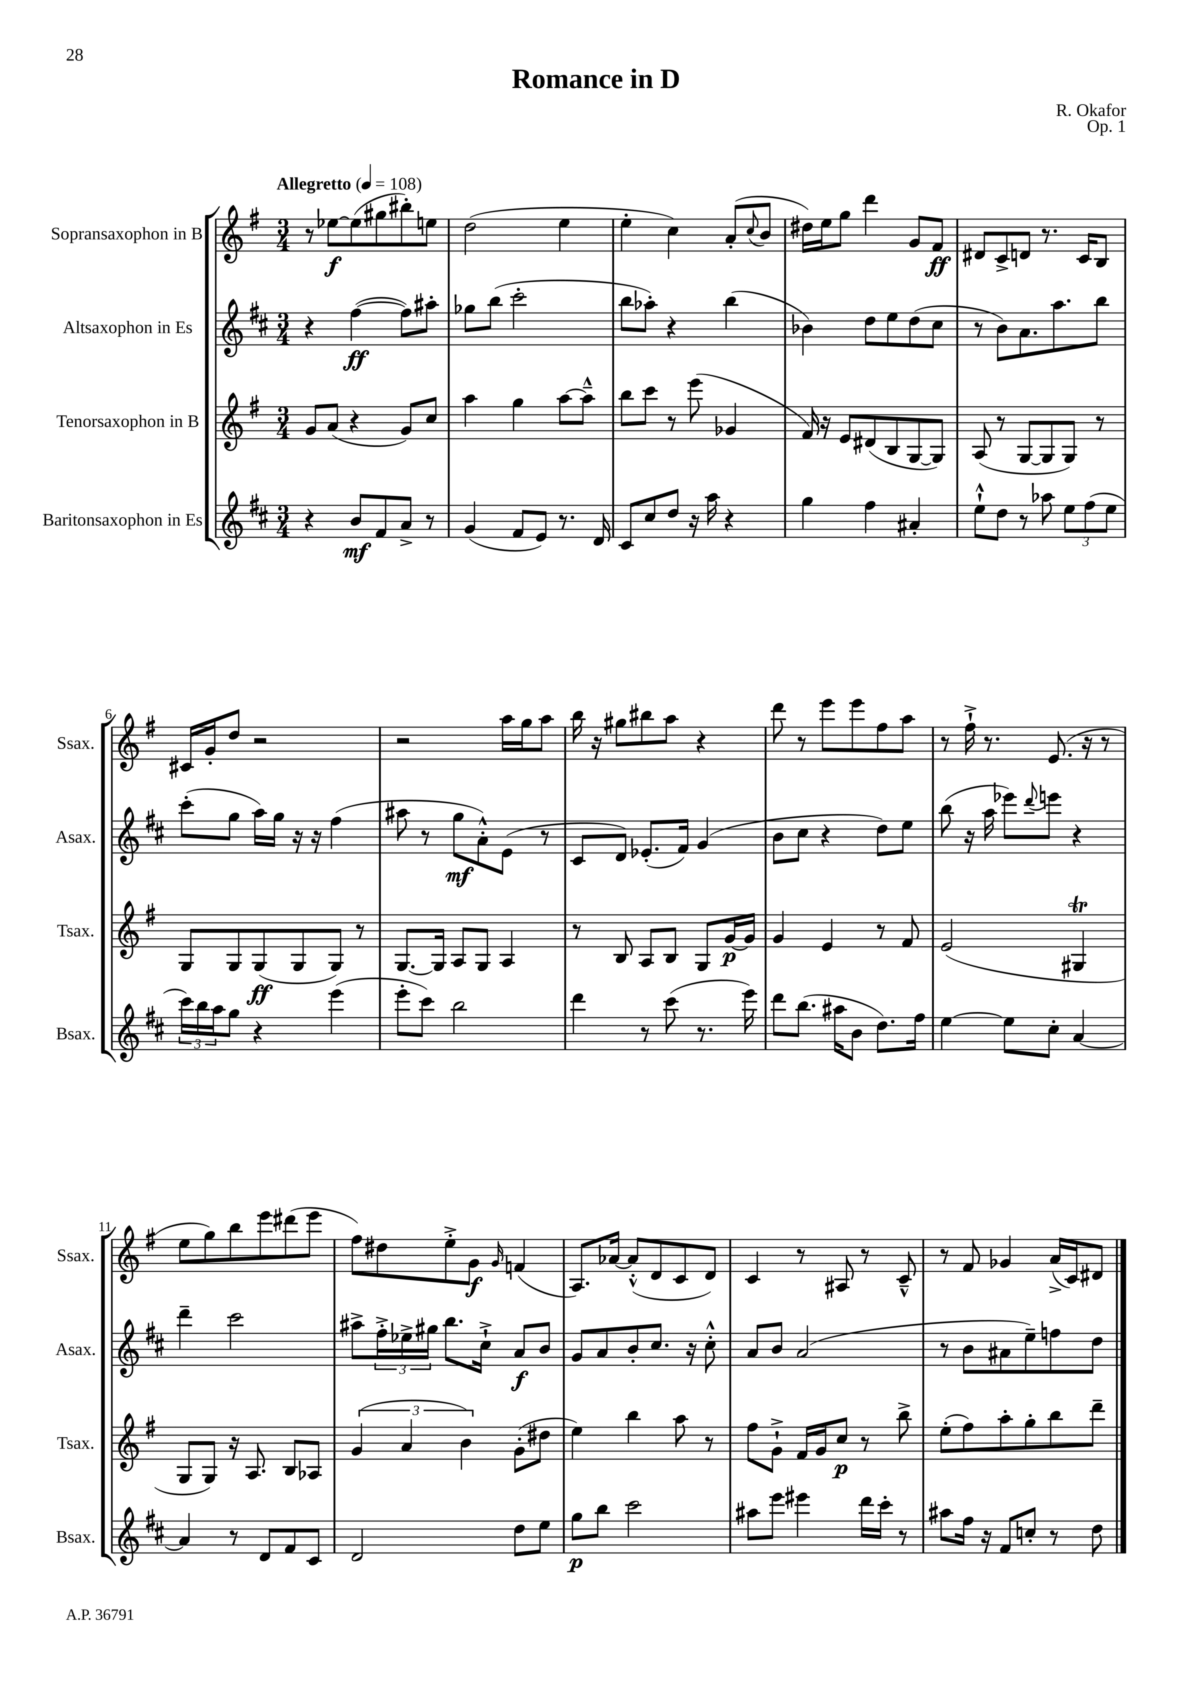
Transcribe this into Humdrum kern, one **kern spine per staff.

**kern	**kern	**kern	**kern
*staff4	*staff3	*staff2	*staff1
*clefG2	*clefG2	*clefG2	*clefG2
*k[f#c#]	*k[f#]	*k[f#c#]	*k[f#]
*M3/4	*M3/4	*M3/4	*M3/4
*MM108	*MM108	*MM108	*MM108
4r	8g/L	4r	8r
.	(8a/J	.	[8ee-\L
8b/L	4r	([4ff#\	(8ee-\]
8f#/	.	.	8gg#\
8a^/J	8g/L)	8ff#\]L)	8bb#'\)
8r	8cc/J	8aa#'\J	8ee\J
=	=	=	=
(4g/	4aa\	8gg-\L	(2dd\
.	.	(8bb\J	.
8f#/L	4gg\	2ccc#'\	.
8e/J)	.	.	.
8.r	[8aa\L	.	4ee\
.	8aa~^^\]J	.	.
16d/	.	.	.
=	=	=	=
8c#/L	8bb\L	8bb\L	4ee'\
8cc#/	8ccc\J	8aa-'\J)	.
8dd/J	8r	4r	4cc\)
16r	(8eee\	.	.
16aa\	.	.	.
4r	4g-/	(4bb\	(8a'/L
.	.	.	8qqcc/
.	.	.	8b/J
=	=	=	=
4gg\	16f#/)	4b-\)	16dd#\LL)
.	16r	.	16ee\J
.	8e/L	.	8gg\J
4ff#\	(8d#/	8dd\L	4ddd\
.	8B/	8ee\	.
4a#'/	[8G/	(8dd\	8g/L
.	8G/]J)	8cc#\J	8f#/J
=	=	=	=
8ee`^^\L	(8A/	8r	8d#/L
8dd\J	8r	8b\L)	8c^/
8r	[8G/L	8.a\	8d/J
8aa-\	8G/]	.	8.r
.	.	8.aa\	.
12ee\L	8G/J)	.	.
.	.	.	16c/LK
(12ff#\	.	.	.
.	8r	8bb\J	8B/J
12ee\J	.	.	.
=	=	=	=
24ccc#\LL)	8G/L	(8ccc#'\L	16c#/LL
24bb\	.	.	.
.	.	.	16g'/J
24aa\J	.	.	.
8gg\J	8G/	8gg\J	8dd/J
4r	(8G/	16aa\LL)	2r
.	.	16gg\JJ	.
.	8G/	16r	.
.	.	16r	.
(4eee\	8G/J)	(4ff#\	.
.	8r	.	.
=	=	=	=
8eee'\L	[8.G/L	8aa#\	2r
8ccc#\J)	.	8r	.
.	16G/]Jk	.	.
2bb\	8A/L	8gg\L	.
.	8G/J	8a'^^\)	.
.	4A/	(8e\J	16aa\LL
.	.	.	16gg\J
.	.	8r	8aa\J
=	=	=	=
4ddd\	8r	8c#/L	16bb\
.	.	.	16r
.	8B/	8d/J)	8gg#\L
8r	8A/L	(8.e-'/L	8bb#\
(8ccc#\	8B/J	.	8aa\J
.	.	16f#/Jk)	.
8.r	8G/L	(4g/	4r
.	[16g/L	.	.
16eee\)	16g/]JJ	.	.
=	=	=	=
8ddd\L	4g/	8b\L	8ddd\
(8.bb\J	.	8cc#\J	8r
.	4e/	4r	8eee\L
16aa#\LK	.	.	.
8b\J	.	.	8eee\
8.dd\L)	8r	8dd\L)	8ff#\
.	8f#/	8ee\J	8aa\J
16ff#\Jk	.	.	.
=	=	=	=
[4ee\	(2e/	(8bb\	8r
.	.	16r	16ff#`^\
.	.	16aa\	8.r
8ee\]L	.	8eee-\L)	.
.	.	8qqddd/	.
8cc#'\J	.	8eee\J	(8.e/
[4a/	4G#/	4r	.
.	.	.	16r
.	.	.	8r
=	=	=	=
4a/]	8G/L	4ddd~\	8ee\L
.	8G/J)	.	8gg\)
8r	16r	2ccc#\	8bb\
.	8.A/	.	.
8d/L	.	.	8eee\
8f#/	8B/L	.	(8ddd#\
8c#/J	8A-/J	.	8eee\J
=	=	=	=
2d/	(6g/	8aa#^\L	8ff#\L)
.	.	24ff#'^\L	8dd#\
.	6a/	24ee-^\	.
.	.	24gg#\JJ	.
.	.	8.bb\L	8ee'^\
.	6b\)	.	.
.	.	.	8g\J
.	.	16cc#`^\Jk	.
.	.	.	16qqg/
8dd\L	(8g'\L	8a/L	(4f/
8ee\J	8dd#\J	8b/J	.
=	=	=	=
8gg\L	4ee\)	8g/L	8.A/L)
8bb\J	.	8a/	.
.	.	.	[16a-/Jk
2ccc#\	4bb\	8b'/	(8a-'^^/]L
.	.	8.cc#/J	8d/
.	8aa\	.	8c/
.	.	16r	.
.	8r	8cc#'^^\	8d/J)
=	=	=	=
8aa#\L	8ff#\L	8a/L	4c/
8eee\J	8g`^\J	8b/J	.
4eee#\	16f#/LL	(2a/	8r
.	16g/J	.	.
.	8cc/J	.	8A#/
16ddd\LL	8r	.	8r
16ccc#'\JJ	.	.	.
8r	8bb^\	.	8c~^^/
=	=	=	=
8aa#\L	(8ee'\L	8r	8r
16ff#\Jk	8ff#\)	8b\L	8f#/
16r	.	.	.
8f#/L	8aa'\	8a#\	4g-/
8cc'/J	8gg'\	8ee~\)	.
8r	8bb\	8ff\	(16a^/LL
.	.	.	16c/J)
8dd\	8ddd~\J	8dd\J	8d#/J
==	==	==	==
*-	*-	*-	*-
